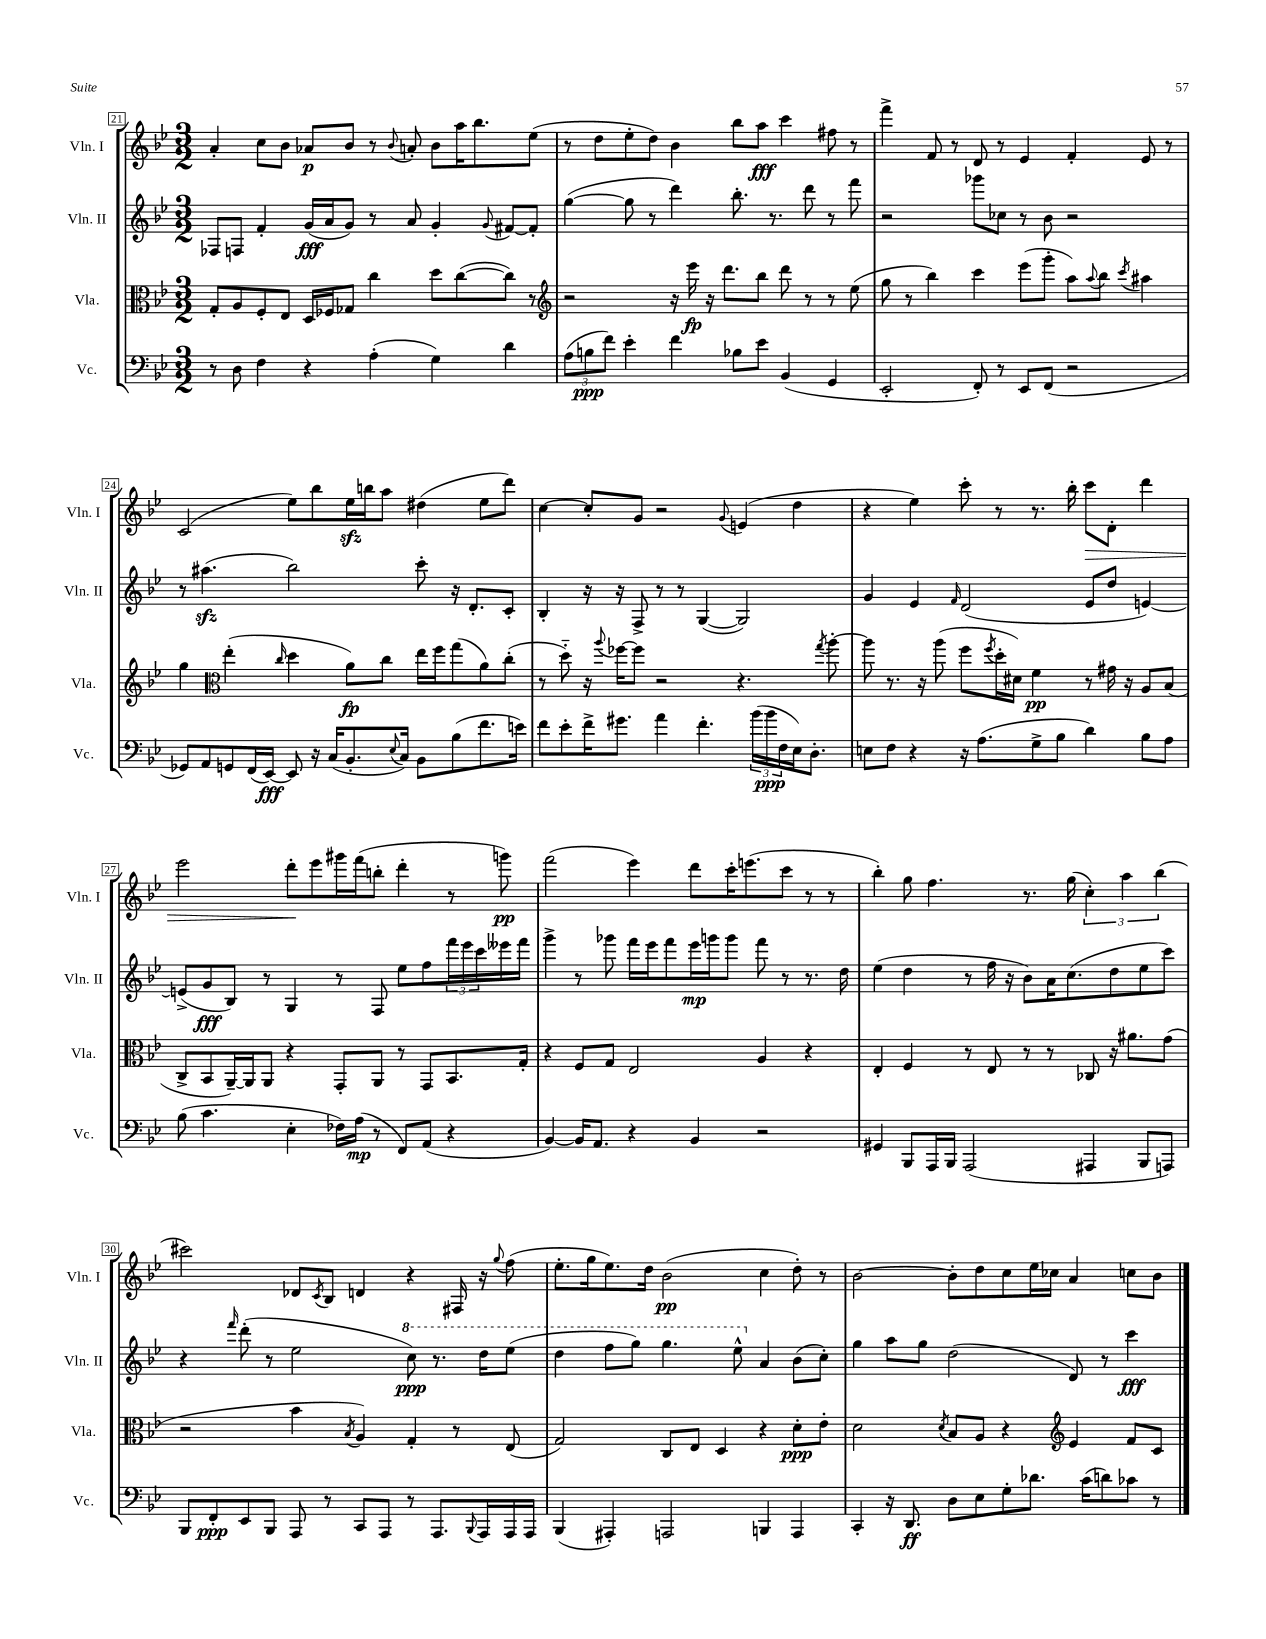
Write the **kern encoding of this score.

**kern	**dynam	**kern	**dynam	**kern	**dynam	**kern	**dynam
*part4	*part4	*part3	*part3	*part2	*part2	*part1	*part1
*staff4	*staff4	*staff3	*staff3	*staff2	*staff2	*staff1	*staff1
*I"Vc.	*	*I"Vla.	*	*I"Vln. II	*	*I"Vln. I	*
*I'Vc.	*	*I'Vla.	*	*I'Vln. II	*	*I'Vln. I	*
*clefF4	*	*clefC3	*	*clefG2	*	*clefG2	*
*k[b-e-]	*	*k[b-e-]	*	*k[b-e-]	*	*k[b-e-]	*
*M3/2	*	*M3/2	*	*M3/2	*	*M3/2	*
=21	=21	=21	=21	=21	=21	=21	=21
8r	.	8G'/L	.	8F-X/L	.	4a'/	.
8D\	.	8A/	.	8Fn/J	.	.	.
4F\	.	8F'/	.	4f'/	.	8cc\L	.
.	.	8E-/J	.	.	.	8b-\J	.
4r	.	16D/LL	.	(16g/LL	fff	8a-X/L	p
.	.	16F-X/J	.	16a/J	.	.	.
.	.	8G-X/J	.	8g/J)	.	8b-/J	.
(4A'\	.	4cc\	.	8r	.	8r	.
.	.	.	.	.	.	8qqb-/	.
.	.	.	.	8a/	.	8an'/	.
4G\)	.	8dd\L	.	4g'/	.	8b-\L	.
.	.	([8cc\	.	.	.	16aa\K	.
.	.	.	.	.	.	8.bb-\	.
.	.	.	.	8qqg/	.	.	.
4d\	.	8cc\J])	.	[8f#X/L	.	.	.
.	.	8r	.	8f#'/J]	.	(8ee-\J	.
=22	=22	=22	=22	=22	=22	=22	=22
*	*	*clefG2	*	*	*	*	*
(12A\L	.	2r	.	([4gg\	.	8r	.
12Bn\	ppp	.	.	.	.	.	.
.	.	.	.	.	.	8dd\L	.
12f\J)	.	.	.	.	.	.	.
4e-'\	.	.	.	8gg\]	.	8ee-'\	.
.	.	.	.	8r	.	8dd\J)	.
4f\	.	16r	.	4ddd\)	.	4b-\	.
.	.	16eee-\	fp	.	.	.	.
.	.	16r	.	.	.	.	.
.	.	8.ddd\L	.	.	.	.	.
8B-X\L	.	.	.	8.bb-'\	.	8bb-\L	.
8e-\J	.	8bb-\J	.	.	.	8aa\J	fff
.	.	.	.	8.r	.	.	.
(4BB-/	.	8ddd\	.	.	.	4ccc\	.
.	.	8r	.	8ddd\	.	.	.
4GG/	.	8r	.	8r	.	8ff#X\	.
.	.	(8ee-\	.	8fff\	.	8r	.
=23	=23	=23	=23	=23	=23	=23	=23
2EE-'/	.	8gg\	.	2r	.	4fff^\	.
.	.	8r	.	.	.	.	.
.	.	4bb-\)	.	.	.	8f/	.
.	.	.	.	.	.	8r	.
8FF'/)	.	4ccc\	.	8ggg-X\L	.	8d/	.
8r	.	.	.	8cc-X\J	.	8r	.
8EE-/L	.	(8eee-\L	.	8r	.	4e-/	.
(8FF/J	.	8ggg'\J	.	8b-\	.	.	.
2r	.	8aa\L)	.	2r	.	4f'/	.
.	.	8qqaa/	.	.	.	.	.
.	.	8bb-\J	.	.	.	.	.
.	.	8qccc/	.	.	.	.	.
.	.	4aa#X\	.	.	.	8e-/	.
.	.	.	.	.	.	8r	.
!!LO:LB:g=z
=24	=24	=24	=24	=24	=24	=24	=24
8GG-X/L)	.	4gg\	.	8r	.	(2c/	.
8AA/	.	.	.	(4.aa#Xzz\	.	.	.
*	*	*clefC3	*	*	*	*	*
8GGn/	.	(4ee-'\	.	.	.	.	.
(16FF/L	.	.	.	.	.	.	.
[16EE-/JJ)	fff	.	.	.	.	.	.
.	.	16qqcc/	.	.	.	.	.
8EE-/]	.	4dd\	.	2bb-\)	.	8ee-\L)	.
16r	.	.	.	.	.	8bb-\	.
(16C/KL	.	.	.	.	.	.	.
8.BB-'/	.	8a\L)	fp	.	.	16ee-zz\L	.
.	.	.	.	.	.	16bbn\J	.
.	.	8cc\J	.	.	.	8aa\J	.
8qqE-/	.	.	.	.	.	.	.
16C/Jk)	.	.	.	.	.	.	.
8BB-\L	.	16ee-\LL	.	8ccc'\	.	(4dd#X\	.
.	.	16ff\J	.	.	.	.	.
(8B-\	.	(8gg\	.	16r	.	.	.
.	.	.	.	8.d'/L	.	.	.
8.f\	.	8a\)	.	.	.	8ee-\L	.
.	.	(8cc'\J	.	8c'/J	.	8ddd\J)	.
16en\Jk)	.	.	.	.	.	.	.
=25	=25	=25	=25	=25	=25	=25	=25
8f\L	.	8r	.	4B-'/	.	[4cc\	.
8e-'\	.	8dd\)	.	.	.	.	.
16f^\K	.	16r	.	16r	.	8cc'/L]	.
.	.	8qqaa/	.	.	.	.	.
8.g#X\J	.	[16ff-X\KL	.	16r	.	.	.
.	.	8ff-\J]	.	8F^/	.	8g/J	.
4a\	.	2r	.	8r	.	2r	.
.	.	.	.	8r	.	.	.
4.f'\	.	.	.	([4G/	.	.	.
.	.	.	.	.	.	8qqg/	.
.	.	4.r	.	2G/])	.	(4en/	.
(24b-\LL	.	.	.	.	.	.	.
24b-\	ppp	.	.	.	.	.	.
24F\	.	.	.	.	.	.	.
16E-\J)	.	.	.	.	.	4dd\	.
8.D'\J	.	.	.	.	.	.	.
.	.	8qgg/	.	.	.	.	.
.	.	[8aa'\	.	.	.	.	.
=26	=26	=26	=26	=26	=26	=26	=26
8En\L	.	8aa\]	.	4g/	.	4r	.
8F\J	.	8.r	.	.	.	.	.
4r	.	.	.	4e-/	.	4ee-\)	.
.	.	16r	.	.	.	.	.
.	.	(8aa\	.	.	.	.	.
.	.	.	.	16qqf/	.	.	.
16r	.	8ff\L	.	(2d/	.	8ccc'\	.
(8.A\L	.	.	.	.	.	.	.
.	.	8qff/	.	.	.	.	.
.	.	16dd'\L	.	.	.	8r	.
.	.	16d#X\JJ)	.	.	.	.	.
8G^\	.	4f\	pp	.	.	8.r	.
8B-\J	.	.	.	.	.	.	.
.	.	.	.	.	.	16bb-'\	.
!	!	!	!	!	!	!	!LO:HP:b
4d\)	.	8r	.	8e-/L	.	8ccc\L	>
.	.	16g#X\	.	8dd/J	.	8d'\J	.
.	.	16r	.	.	.	.	.
8B-\L	.	8A/L	.	[4en/)	.	4ddd\	.
8A\J	.	(8B-/J	.	.	.	.	.
!!LO:LB:g=z
=27	=27	=27	=27	=27	=27	=27	=27
(8B-\	.	8C^/L	.	(8en^/L]	.	2eee-\	.
4.c\	.	8BB-/	.	8g/	fff	.	.
.	.	[16AA~/L)	.	8B-/J)	.	.	.
.	.	16AA/J]	.	.	.	.	.
.	.	8AA/J	.	8r	.	.	.
4E-'\	.	4r	.	4G/	.	8ddd'\L	.
.	.	.	.	.	.	8eee-\	]
16F-X\LL)	.	8GG'/L	.	8r	.	16ggg#X\L	.
(16A\JJ	mp	.	.	.	.	(16fff\J	.
8r	.	8AA/J	.	8F/	.	8bbn'\J	.
8FF/L)	.	8r	.	8ee-\L	.	4ddd'\	.
(8AA/J	.	8GG/L	.	8ff\	.	.	.
4r	.	8.BB-/	.	24fff\L	.	8r	.
.	.	.	.	24eee-\	.	.	.
.	.	.	.	24ccc\	.	.	.
.	.	.	.	16eee--X\	.	8gggn\)	pp
.	.	16G'/Jk	.	16fff\JJ	.	.	.
=28	=28	=28	=28	=28	=28	=28	=28
[4BB-/)	.	4r	.	4ggg^\	.	(2fff\	.
16BB-/KL]	.	8F/L	.	8r	.	.	.
8.AA/J	.	.	.	.	.	.	.
.	.	8G/J	.	8ggg-X\	.	.	.
4r	.	2E-/	.	16fff\LL	.	4eee-\)	.
.	.	.	.	16eee-\J	.	.	.
.	.	.	.	8fff\	.	.	.
4BB-/	.	.	.	16eee-\L	mp	8ddd\L	.
.	.	.	.	16gggn\J	.	.	.
.	.	.	.	8ggg\J	.	16ccc'\K	.
.	.	.	.	.	.	(8.eeen\	.
2r	.	4A/	.	8fff\	.	.	.
.	.	.	.	8r	.	8ccc\J	.
.	.	4r	.	8.r	.	8r	.
.	.	.	.	.	.	8r	.
.	.	.	.	16dd\	.	.	.
=29	=29	=29	=29	=29	=29	=29	=29
4GG#X/	.	4E-'/	.	(4ee-\	.	4bb-'\)	.
8BBB-/L	.	4F/	.	4dd\	.	8gg\	.
16AAA/L	.	.	.	.	.	4.ff\	.
16BBB-/JJ	.	.	.	.	.	.	.
(2AAA/	.	8r	.	8r	.	.	.
.	.	8E-/	.	16ff\	.	.	.
.	.	.	.	16r	.	.	.
.	.	8r	.	8b-\L)	.	8.r	.
.	.	8r	.	16a\K	.	.	.
.	.	.	.	(8.cc\	.	(16gg\	.
4AAA#X/	.	8C-X/	.	.	.	6cc'\)	.
.	.	16r	.	8dd\	.	.	.
.	.	.	.	.	.	6aa\	.
.	.	8.a#X\L	.	.	.	.	.
8BBB-/L	.	.	.	8ee-\	.	.	.
.	.	.	.	.	.	(6bb-\	.
8AAAn/J)	.	(8g\J	.	8ccc\J)	.	.	.
!!LO:LB:g=z
=30	=30	=30	=30	=30	=30	=30	=30
8BBB-/L	.	2r	.	4r	.	2ccc#X\)	.
8FF'/	ppp	.	.	.	.	.	.
.	.	.	.	16qqfff/	.	.	.
8EE-/	.	.	.	(8ddd'\	.	.	.
8BBB-/J	.	.	.	8r	.	.	.
8AAA/	.	4b-\	.	2ee-\	.	8d-X/L	.
.	.	.	.	.	.	8qc/	.
8r	.	.	.	.	.	8B-/J	.
.	.	8qB-/	.	.	.	.	.
8CC/L	.	4A/)	.	.	.	4dn/	.
8AAA/J	.	.	.	.	.	.	.
*	*	*	*	*8va	*	*	*
8r	.	4G'/	.	8ccc\)	ppp	4r	.
8.AAA/L	.	.	.	8.r	.	.	.
.	.	8r	.	.	.	16F#X/	.
8qqBBB-/	.	.	.	.	.	.	.
16AAA/L	.	.	.	16ddd\KL	.	16r	.
.	.	.	.	.	.	8qqgg/	.
16AAA/	.	(8E-/	.	(8eee-\J	.	(8ff\	.
16AAA/JJ	.	.	.	.	.	.	.
=31	=31	=31	=31	=31	=31	=31	=31
(4BBB-/	.	2G/)	.	4ddd\	.	8.ee-'\L	.
.	.	.	.	.	.	16gg\k	.
4AAA#X'/)	.	.	.	8fff\L	.	8.ee-\)	.
.	.	.	.	8ggg\J)	.	.	.
.	.	.	.	.	.	16dd\Jk	.
2AAAn/	.	8C/L	.	4.ggg\	.	(2b-\	pp
.	.	8E-/J	.	.	.	.	.
.	.	4D/	.	.	.	.	.
.	.	.	.	8eee-^^\	.	.	.
*	*	*	*	*X8va	*	*	*
4BBBn/	.	4r	.	4a/	.	4cc\	.
4AAA/	.	8d'\L	ppp	(8b-\L	.	8dd'\)	.
.	.	8e-'\J	.	8cc'\J)	.	8r	.
=32	=32	=32	=32	=32	=32	=32	=32
4CC'/	.	2d\	.	4gg\	.	[2b-\	.
16r	.	.	.	8aa\L	.	.	.
8.DD/	ff	.	.	.	.	.	.
.	.	.	.	8gg\J	.	.	.
.	.	8qd/	.	.	.	.	.
8D\L	.	8B-/L	.	(2dd\	.	8b-'\L]	.
8E-\	.	8A/J	.	.	.	8dd\	.
8G'\	.	4r	.	.	.	8cc\	.
8.d-X\J	.	.	.	.	.	16ee-\L	.
.	.	.	.	.	.	16cc-X\JJ	.
*	*	*clefG2	*	*	*	*	*
.	.	4e-/	.	8d/)	.	4a/	.
(16c\KL	.	.	.	.	.	.	.
8dn\)	.	.	.	8r	.	.	.
8c-X\J	.	8f/L	.	4ccc\	fff	8ccn\L	.
8r	.	8c/J	.	.	.	8b-\J	.
==	==	==	==	==	==	==	==
*-	*-	*-	*-	*-	*-	*-	*-
